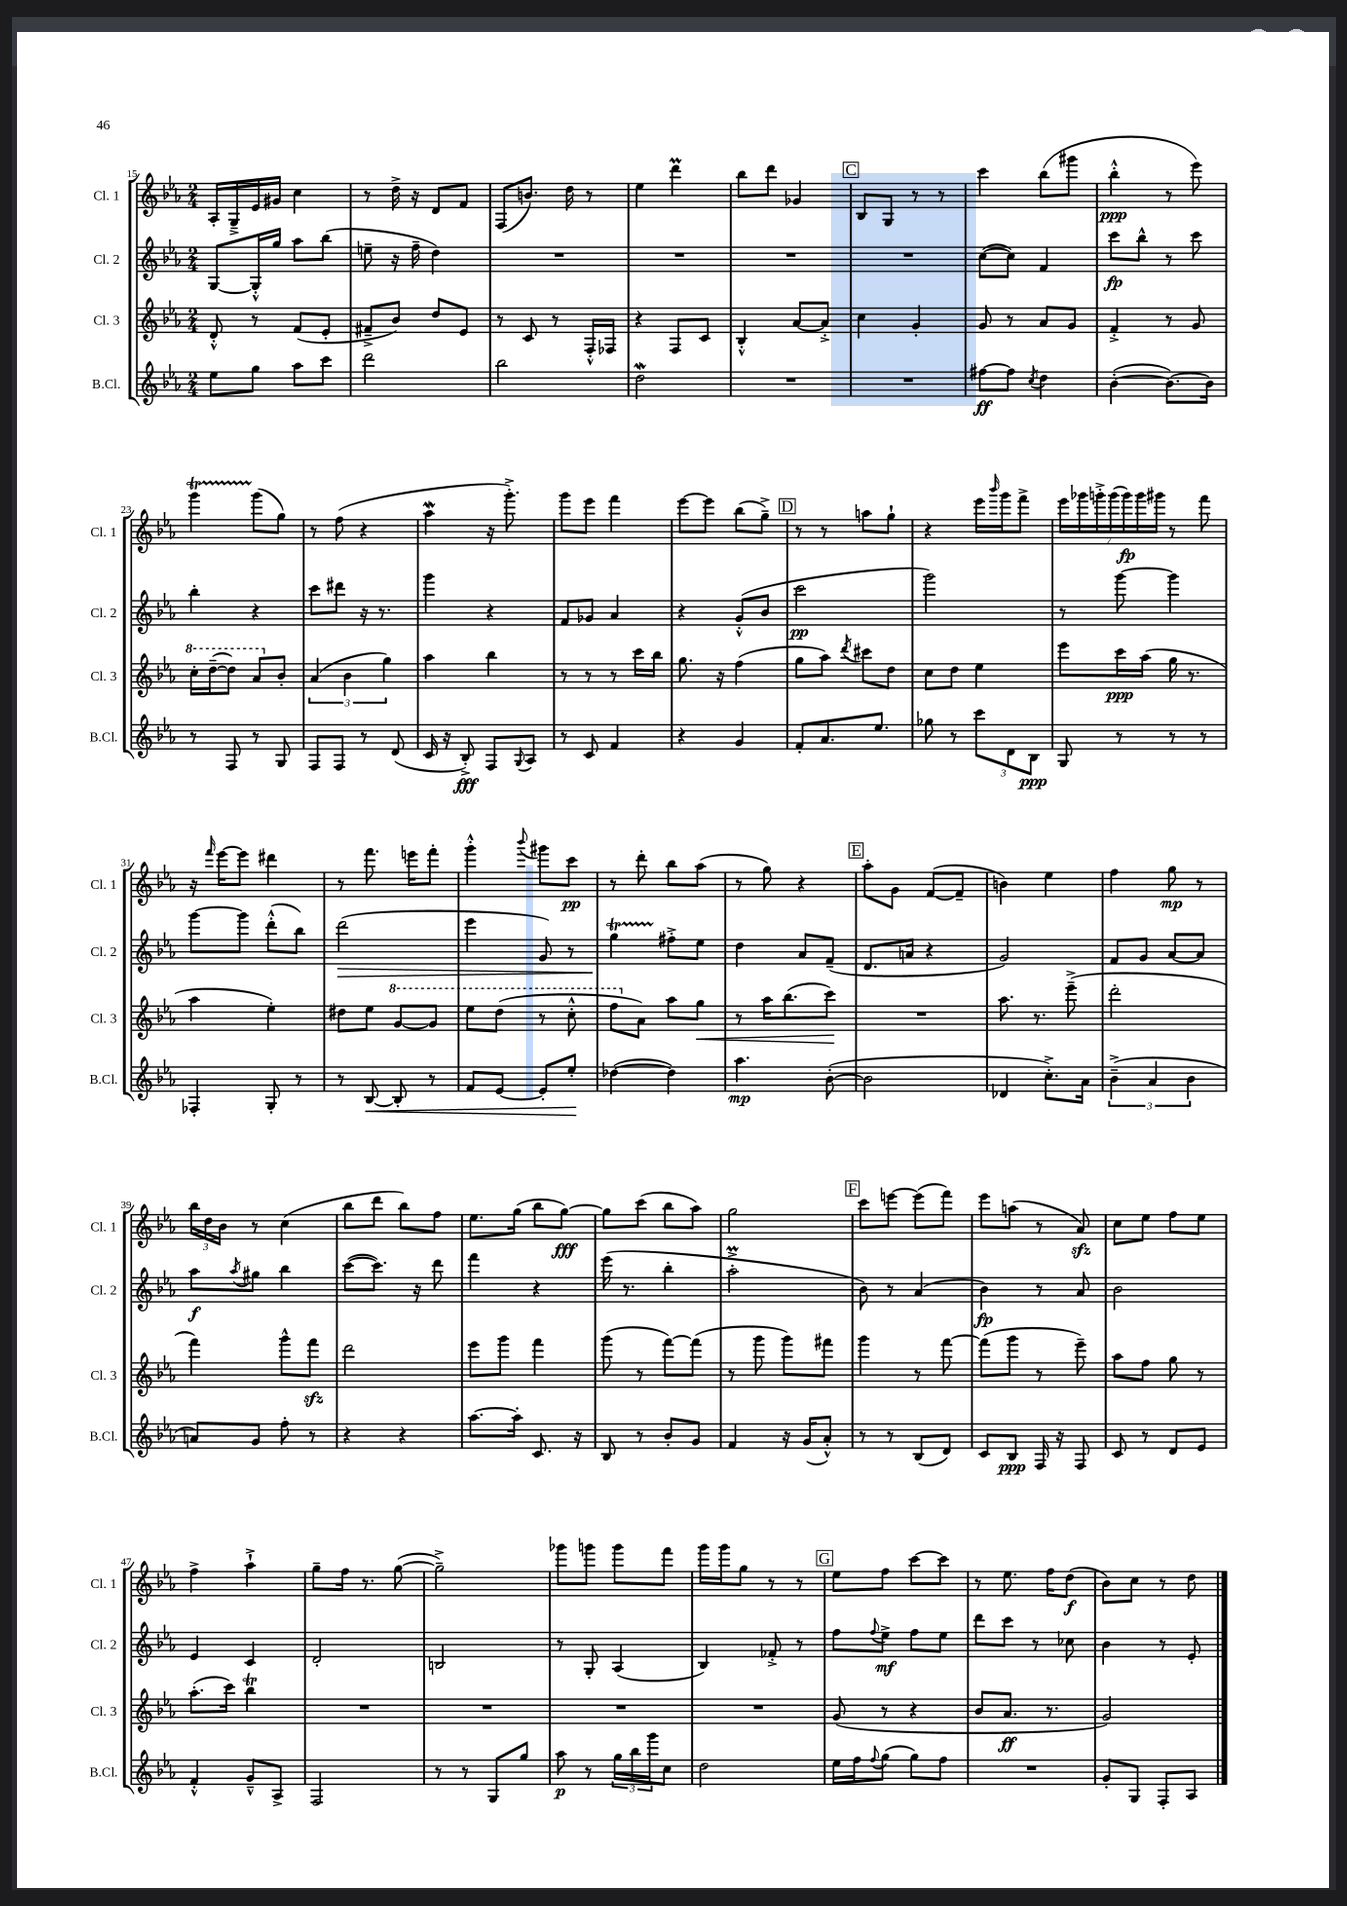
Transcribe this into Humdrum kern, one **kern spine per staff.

**kern	**kern	**kern	**kern
*staff4	*staff3	*staff2	*staff1
*clefG2	*clefG2	*clefG2	*clefG2
*k[b-e-a-]	*k[b-e-a-]	*k[b-e-a-]	*k[b-e-a-]
*M2/4	*M2/4	*M2/4	*M2/4
8ee-\L	8d'^^/	[8G/L	16A-'/LL
.	.	.	16G~^/
8gg\J	8r	16G'^^/]L	16e-/
.	.	16gg/JJ	16g#/JJ
8aa-\L	(8f/L	8aa-\L	4cc\
8ccc\J	8e-'/J	(8bb-\J	.
=	=	=	=
2ddd\	8f#~^/L	8ee~\	8r
.	8b-/J)	16r	16dd^\
.	.	16ff~\	16r
.	8dd/L	4dd\)	8d/L
.	8e-/J	.	8f/J
=	=	=	=
2bb-\	8r	2r	(8F/L
.	8c/	.	8.b/J)
.	8r	.	.
.	.	.	16dd\
.	16F'^^/LL	.	8r
.	16F-/JJ	.	.
=	=	=	=
2dd\	4r	2r	4ee-\
.	8F/L	.	4ddd\
.	8c/J	.	.
=	=	=	=
2r	4B-'^^/	2r	8bb-\L
.	.	.	8ddd\J
.	[8a-/L	.	4g-/
.	8a-'^/]J	.	.
=	=	=	=
2r	4cc\	2r	8B-/L
.	.	.	8G/J
.	4g'/	.	8r
.	.	.	8r
=	=	=	=
[8ff#\L	8g/	([8cc\L	4ccc\
8ff#\]J	8r	8cc\]J)	.
8qcc/	.	.	.
4dd\	8a-/L	4f/	(8bb-\L
.	8g/J	.	8ggg#\J
=	=	=	=
([4b-'\	4f'^/	8ccc\L	4bb-'^^\
.	.	8bb-^^\J	.
8.b-\_L)	8r	8r	8r
.	8g/	8ccc\	8eee-\)
16b-\]Jk	.	.	.
=	=	=	=
8r	16ccc'\LL	4bb-'\	4ggg\
.	([16ddd~\J	.	.
8F/	8ddd\]J)	.	.
8r	8aa-/L	4r	(8ggg\L
8G/	8b-'/J	.	8gg\J)
=	=	=	=
8F/L	(6a-/	8ccc\L	8r
8F/J	.	8ddd#\J	(8ff\
.	6b-\	.	.
8r	.	16r	4r
.	.	8.r	.
.	6gg\)	.	.
(8d/	.	.	.
=	=	=	=
16c/	4aa-\	4ggg\	4aa-\
16r	.	.	.
8B-'^/)	.	.	.
8F/L	4bb-\	4r	16r
.	.	.	8.ggg'^\)
8qqG/	.	.	.
8A-/J	.	.	.
=	=	=	=
8r	8r	8f/L	8ggg\L
8c/	8r	8g-/J	8eee-\J
4f/	8r	4a-/	4fff\
.	16ccc\LL	.	.
.	16bb-\JJ	.	.
=	=	=	=
4r	8.gg\	4r	[8eee-\L
.	.	.	8eee-\]J
.	16r	.	.
4g/	(4ff\	(8g'^^/L	(8bb-\L
.	.	8b-/J	8gg~^\J)
=	=	=	=
8f'/L	8gg\L	2ccc\	8r
8.a-/	8aa-\J)	.	8r
.	8qddd/	.	.
.	8ccc#\L	.	8aa\L
8.ee-/J	.	.	.
.	8dd\J	.	8gg`\J
=	=	=	=
8gg-\	8cc\L	2ggg\)	4r
8r	8dd\J	.	.
12ccc\L	4ee-\	.	16eee-\LL
.	.	.	16qqbbb-/
.	.	.	16ggg\J
12d\	.	.	.
.	.	.	8fff^\J
12B-\J	.	.	.
=	=	=	=
8G/	8eee-\L	8r	28eee-\LL
.	.	.	28ggg-\
.	.	.	28ggg'^\
.	.	.	(28ggg\
8r	16ccc\L	[8ggg\	.
.	.	.	28ggg\)
.	.	.	28ggg\
.	(16aa-\JJ	.	.
.	.	.	28ggg#\JJ
8r	16gg\	4ggg\]	8r
.	8.r	.	.
8r	.	.	8fff\
=	=	=	=
4F-'/	4aa-\	[8ggg\L	16r
.	.	.	16qqfff/
.	.	.	[16eee-\LK
.	.	8ggg\]J	8eee-\]J
8G'/	4ee-'\)	(8ddd'^^\L	4ddd#\
8r	.	8bb-\J)	.
=	=	=	=
8r	8dd#\L	(2ddd\	8r
[8B-/	8ee-\J	.	8.fff\
8B-'/]	[8gg/L	.	.
.	.	.	16eee\LK
8r	8gg/]J	.	8fff'\J
=	=	=	=
8f/L	8eee-\L	4eee-\	4ggg'^^\
[8e-/J	(8ddd\J	.	.
.	.	.	8qqbbb-/
8e-'/]L	8r	8g/)	8ggg#\L
8ee-'/J	8ccc'^^\	8r	8ccc\J
=	=	=	=
([4dd-\	8fff\L	4gg\	8r
.	8a-\J)	.	8ddd'\
4dd-\])	8aa-\L	8ff#'^\L	8bb-\L
.	8gg\J	8ee-\J	(8aa-\J
=	=	=	=
4.aa-\	8r	4dd\	8r
.	16aa-\LK	.	8gg\)
.	(8.bb-\	.	.
.	.	8a-/L	4r
([8b-'\	8ccc\J)	(8f~/J	.
=	=	=	=
2b-\]	2r	8.d/L	8aa-'\L
.	.	.	8g\J
.	.	16a/Jk	.
.	.	4r	([8f/L
.	.	.	8f~/]J
=	=	=	=
4d-/	8.aa-\	2g/)	4b\)
.	8.r	.	.
8.cc'^\L)	.	.	4ee-\
.	(8eee-~^\	.	.
16a-\Jk	.	.	.
=	=	=	=
(6b-~^\	2ddd'\	8f/L	4ff\
.	.	8g/J	.
6a-/	.	.	.
.	.	[8a-/L	8gg\
6b-\	.	.	.
.	.	8a-/]J	8r
=	=	=	=
8a/L)	4fff\)	8aa-\L	24bb-\LL
.	.	.	24dd\
.	.	.	24b-\JJ
.	.	8qaa-/	.
8g/J	.	8gg#\J	8r
8ff'\	8ggg^^\L	4bb-\	(4cc\
8r	8fff\J	.	.
=	=	=	=
4r	2ddd\	([8ccc\L	8bb-\L
.	.	8.ccc\]J)	8ddd\J
4r	.	.	8bb-\L)
.	.	16r	.
.	.	8ddd\	8ff\J
=	=	=	=
[8.aa-\L	8eee-\L	4fff\	8.ee-\L
.	8ggg\J	.	.
16aa-'\]Jk	.	.	(16gg\Jk
8.c/	4fff\	4r	8bb-\L
.	.	.	[8gg\J)
16r	.	.	.
=	=	=	=
8B-/	(8ggg\	(16eee-\	8gg\]L
.	.	8.r	.
8r	8r	.	(8ccc\J
8b-'/L	[8fff\L)	4bb-'\	8bb-\L
8g/J	(8fff\]J	.	8aa-\J)
=	=	=	=
4f/	8r	2aa-'^\	2gg\
.	8ggg\	.	.
16r	8ggg\L)	.	.
(16g/LK	.	.	.
8a-'^^/J)	8fff#\J	.	.
=	=	=	=
8r	4ggg\	8b-\)	8ccc\L
8r	.	8r	[8eee\J
(8B-/L	8r	(4a-/	(8eee\]L
8d/J)	[8fff\	.	8fff\J)
=	=	=	=
8c/L	(8fff\]L	4b-\)	8eee-\L
8B-/J	8ggg\J	.	(8aa\J
16F/	8r	8r	8r
16r	.	.	.
8F/	8eee-~\)	8a-/	8a-/)
=	=	=	=
8c/	8aa-\L	2b-\	8cc\L
8r	8ff\J	.	8ee-\J
8d/L	8gg\	.	8ff\L
8e-/J	8r	.	8ee-\J
=	=	=	=
4f'^^/	(8.aa-'\L	4e-/	4ff^\
.	16ccc\Jk)	.	.
8g~^^/L	4bb-\	4c/	4aa-`^\
8A-^/J	.	.	.
=	=	=	=
2F/	2r	2d'/	8gg~\L
.	.	.	16ff\Jk
.	.	.	8.r
.	.	.	([8gg\
=	=	=	=
8r	2r	2B/	2gg~^\])
8r	.	.	.
8G/L	.	.	.
8gg/J	.	.	.
=	=	=	=
8aa-\	2r	8r	8ggg-\L
8r	.	8G'/	8ggg\J
24gg\LL	.	(4A-/	8ggg\L
24bb-\	.	.	.
24ggg\J	.	.	.
8cc\J	.	.	8fff\J
=	=	=	=
2dd\	2r	4B-/)	16ggg\LL
.	.	.	16ggg\J
.	.	.	8gg\J
.	.	8f-'^/	8r
.	.	8r	8r
=	=	=	=
16ee-\LL	(8g/	8ff\L	8ee-\L
16ff\J	.	.	.
8qqff/	.	8qqff/	.
(8gg\J	8r	8ee-^\J	8ff\J
8gg\L)	4r	8ff\L	[8ccc\L
8ff\J	.	8ee-\J	8ccc\]J
=	=	=	=
2r	8b-/L	8ddd\L	8r
.	8.a-/J	8ccc\J	8.ee-\
.	.	8r	.
.	8.r	.	16ff\LK
.	.	8cc-\	(8dd\J
=	=	=	=
8g'/L	2g/)	4b-\	8b-\L)
8G/J	.	.	8cc\J
8F'/L	.	8r	8r
8A-/J	.	8e-'/	8dd\
==	==	==	==
*-	*-	*-	*-
